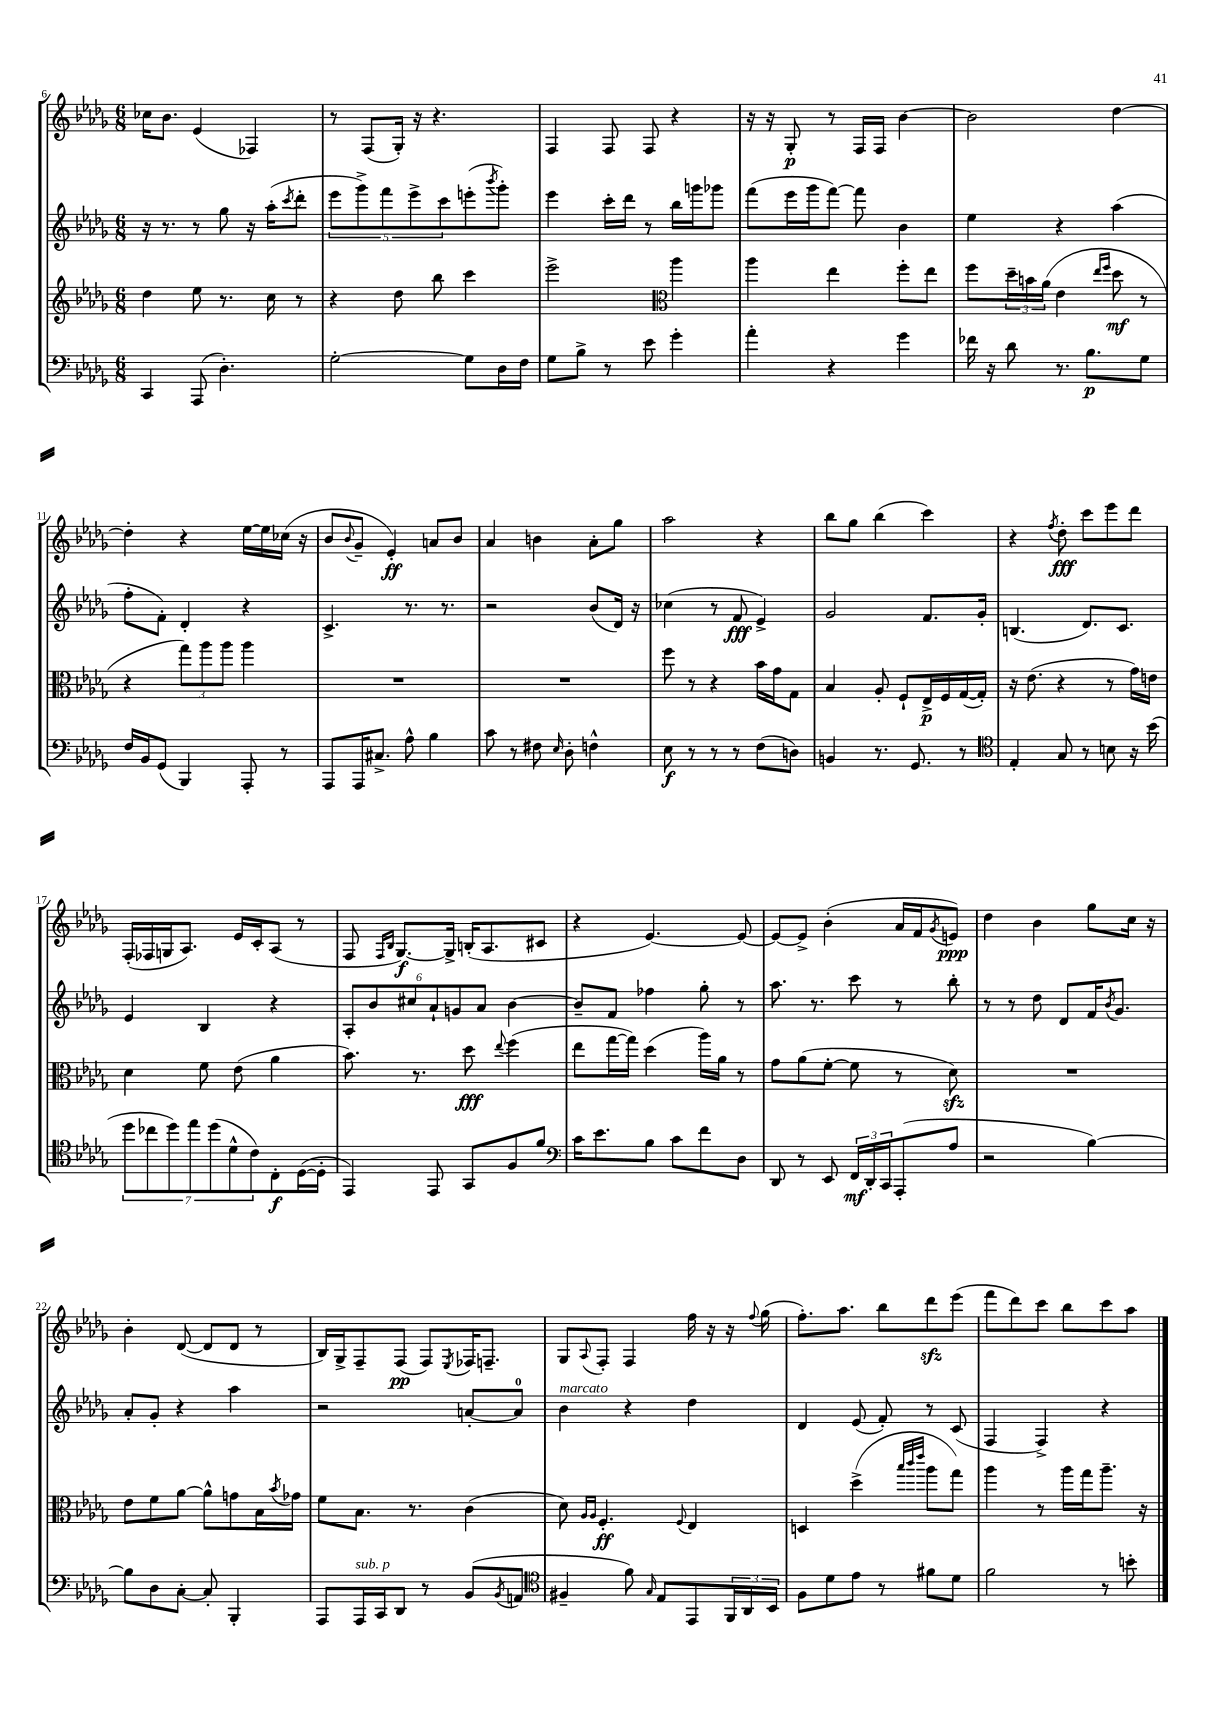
<<
\new StaffGroup <<
\new Staff = "s0" {
    \clef treble \key des \major \numericTimeSignature \time 6/8
    ces''16 bes'8. ees'4( fes4) |
    r8 f8( ges16-.) r16 r4. |
    f4 f8 f8 r4 |
    r16 r16 ges8-.\p r8 f16 f16 bes'4~ |
    bes'2 des''4~ |
    des''4-. r4 ees''16~ ees''16 ces''16( r16 |
    bes'8 \appoggiatura { bes'8 } ges'8-- ees'4-.\ff) a'8 bes'8 |
    aes'4 b'4 aes'8-. ges''8 |
    aes''2 r4 |
    bes''8 ges''8 bes''4( c'''4) |
    r4 \acciaccatura { f''8 } des''8-.\fff c'''8 ees'''8 des'''8 |
    f16-.( fes16 g16 aes8.) ees'16 c'16-. aes8( r8 |
    f8 \grace { f16 bes16 } ges8.~\f) ges16-> b16-.( aes8. cis'8 |
    r4 ees'4.~) ees'8~ |
    ees'8~ ees'8-> bes'4-.( aes'16 f'16 \acciaccatura { ges'8 } e'8\ppp) |
    des''4 bes'4 ges''8 c''16 r16 |
    bes'4-. des'8~( des'8 des'8 r8 |
    bes16) ges16-> f8-- f8\pp( f8) \acciaccatura { ees8 } fes16 f8.-- |
    ges8 \appoggiatura { aes8 } f8-. f4 f''16 r16 r16 \appoggiatura { f''8 } ges''16( |
    f''8.-.) aes''8. bes''8 des'''8\sfz ees'''8( |
    f'''8 des'''8) c'''8 bes''8 c'''8 aes''8 \bar "|." |
}
\new Staff = "s1" {
    \clef treble \key des \major \numericTimeSignature \time 6/8
    r16 r8. r8 ges''8 r16 aes''16-.( \acciaccatura { c'''8 } des'''8-. |
    \tuplet 5/4 { ees'''8 ges'''8->) f'''8 ees'''8-> c'''8 } e'''8-.( \acciaccatura { bes'''8 } ges'''8-.) |
    ees'''4 c'''16-. des'''16 r8 bes''16 g'''16 ges'''8 |
    f'''8( ees'''16 ges'''16 f'''8~) f'''8 bes'4 |
    ees''4 r4 aes''4( |
    f''8-. f'8-.) des'4-. r4 |
    c'4.-> r8. r8. |
    r2 bes'8( des'16) r16 |
    ces''4( r8 f'8\fff ees'4->) |
    ges'2 f'8. ges'16-. |
    b4.( des'8.) c'8. |
    ees'4 bes4 r4 |
    \tuplet 6/4 { aes8-. bes'8 cis''8 aes'8-! g'8 aes'8 } bes'4~ |
    bes'8-- f'8 fes''4 ges''8-. r8 |
    aes''8. r8. c'''8 r8 bes''8-. |
    r8 r8 des''8 des'8 f'16 \acciaccatura { bes'8 } ges'8. |
    aes'8-. ges'8-. r4 aes''4 |
    r2 a'8~-. a'8-0 |
    bes'4^\markup { \italic "marcato" } r4 des''4 |
    des'4 ees'8( f'8-.) r8 c'8( |
    f4 f4->) r4 \bar "|." |
}
\new Staff = "s2" {
    \clef treble \key des \major \numericTimeSignature \time 6/8
    des''4 ees''8 r8. c''16 r8 |
    r4 des''8 bes''8 c'''4 |
    ees'''2-> \clef alto aes''4 |
    aes''4 ees''4 f''8-. ees''8 |
    f''8 \tuplet 3/2 { des''16-- b'16 aes'16( } ees'4 \grace { ees''16 f''16 } des''8\mf r8 |
    r4 \tuplet 3/2 { ges''8) aes''8 aes''8 } aes''4 |
    R2. |
    R2. |
    f''8 r8 r4 bes'16 ges'16 ges8 |
    bes4 aes8-. f8-! ees16->\p f16 ges16~( ges16-.) |
    r16 ees'8.( r4 r8 ges'16) e'16 |
    des'4 f'8 ees'8( aes'4 |
    bes'8.) r8. des''8\fff \appoggiatura { ees''8 } f''4( |
    ees''8 ges''16~ ges''16) des''4( aes''16) aes'16 r8 |
    ges'8 aes'8( f'8~-. f'8 r8 des'8\sfz) |
    R2. |
    ees'8 f'8 aes'8~ aes'8-^ g'8 bes16 \acciaccatura { bes'8 } ges'16 |
    f'8 bes8. r8. c'4( |
    des'8) \grace { aes16 aes16 } f4.-.\ff \appoggiatura { f8 } ees4 |
    d4 des''4->( \grace { bes''32 c'''32 ees'''32 } aes''8 ges''8) |
    aes''4 r8 aes''16 ges''16 aes''8.-- r16 \bar "|." |
}
\new Staff = "s3" {
    \clef bass \key des \major \numericTimeSignature \time 6/8
    c,4 aes,,8( des4.-.) |
    ges2~-. ges8 des16 f16 |
    ges8 bes8-> r8 ees'8 ges'4-. |
    aes'4-. r4 ges'4 |
    fes'16 r16 des'8 r8. bes8.\p ges8 |
    f16 bes,16 ges,8( bes,,4) aes,,8-. r8 |
    aes,,8 aes,,16 cis8.-> aes8-^ bes4 |
    c'8 r8 fis8 \grace { ees16 } des8-. f4-^ |
    ees8\f r8 r8 r8 f8( d8) |
    b,4 r8. ges,8. r8 |
    \clef tenor ees4-. ges8 r8 b8 r16 bes'16( |
    \tuplet 7/4 { des''8 ces''8 des''8) ees''8 des''8( des'8-^ c'8) } c8-.\f des16~( des16-. |
    ees,4) ees,8 ges,8 f8 f'8 |
    \clef bass c'16 ees'8. bes8 c'8 f'8 des8 |
    des,8 r8 ees,8 \tuplet 3/2 { f,16\mf des,16-. c,16 } aes,,8-.( aes8 |
    r2 bes4~) |
    bes8 des8 c8~-. c8-. bes,,4-. |
    aes,,8 aes,,16^\markup { \italic "sub. p" } c,16 des,8 r8 bes,8( \acciaccatura { bes,8 } a,8 |
    \clef tenor fis4-- f'8) \grace { ges16 } ees8 ees,8 \tuplet 3/2 { f,16 aes,16 bes,16 } |
    f8 des'8 ees'8 r8 fis'8 des'8 |
    f'2 r8 b'8-. \bar "|." |
}
>>
>>
\layout { \context { \Score currentBarNumber = #6 } }
